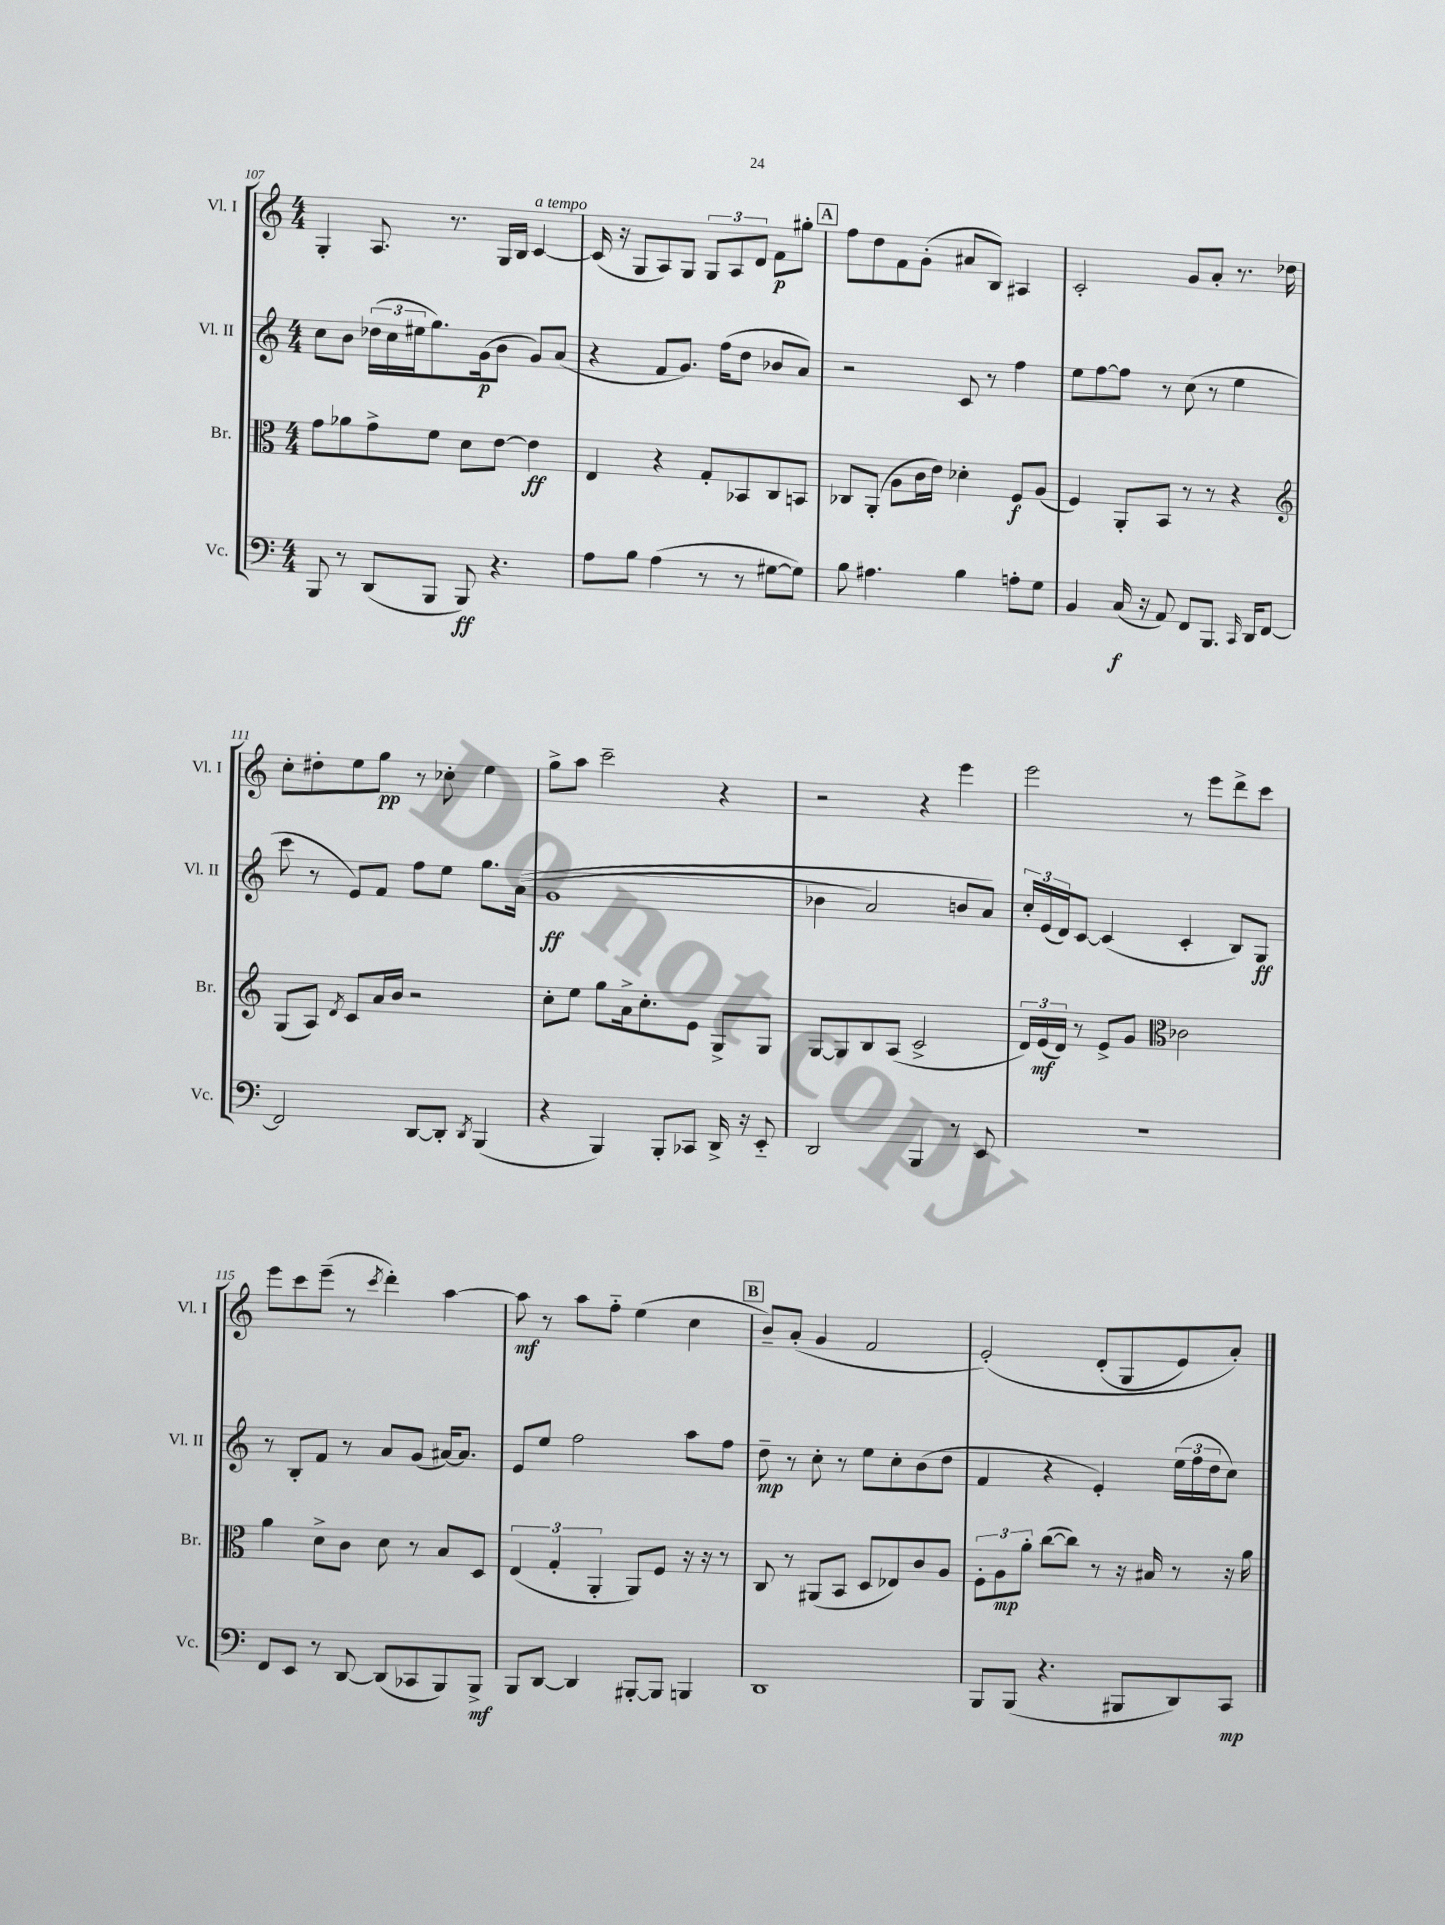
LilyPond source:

<<
\new StaffGroup <<
\new Staff = "s0" \with { instrumentName = "Vl. I" shortInstrumentName = "Vl. I" } {
    \clef treble \key c \major \numericTimeSignature \time 4/4
    g4-. a8. r8. g16 b16 c'4~^\markup { \italic "a tempo" } |
    c'16( r16 g8 a8) g8 \tuplet 3/2 { g8 a8 d'8 } f'8\p gis''8-. |
    \mark \markup { \box "A" } f''8 d''8 f'8 g'8-.( ais'8 b8) ais4 |
    c'2-. g'8 a'8-. r8. des''16 |
    c''8-. dis''8-. e''8 g''8\pp r8 ces''8-. e''4 |
    g''8-> a''8 c'''2-- r4 |
    r2 r4 e'''4 |
    e'''2 r8 e'''8 d'''8-> c'''8 |
    e'''8 c'''8 e'''8--( r8 \acciaccatura { c'''8 } d'''4-.) a''4~ |
    a''8\mf r8 a''8 f''8-_ e''4( c''4 |
    \mark \markup { \box "B" } b'8--) a'8-.( g'4 f'2 |
    e'2-.)\( d'8-.( g8 e'8) a'8-.\) \bar "|." |
}
\new Staff = "s1" \with { instrumentName = "Vl. II" shortInstrumentName = "Vl. II" } {
    \clef treble \key c \major \numericTimeSignature \time 4/4
    c''8 b'8 \tuplet 3/2 { des''16( c''16 eis''16 } g''8.) g'16\p( b'8 g'8) a'8( |
    r4 f'8 g'8.) f''16( d''8 bes'8 a'8) |
    \mark \markup { \box "A" } r2 c'8 r8 f''4 |
    e''8 f''8~ f''8 r8 c''8( r8 e''4 |
    c'''8 r8 e'8) f'8 f''8 e''8 g''8. a'16(\( |
    g'1\ff |
    bes'4 a'2) b'8 a'8\) |
    \tuplet 3/2 { c''16-. e'16( d'16) } c'8~ c'4( c'4-. b8) g8\ff |
    r8 b8-. f'8 r8 a'8 g'8( ais'16~) ais'8. |
    e'8 e''8 f''2 a''8 f''8 |
    \mark \markup { \box "B" } d''8--\mp r8 c''8-. r8 e''8 c''8-. b'8( d''8 |
    f'4 r4 e'4-.) \tuplet 3/2 { e''16( f''16 d''16 } c''8) \bar "|." |
}
\new Staff = "s2" \with { instrumentName = "Br." shortInstrumentName = "Br." } {
    \clef alto \key c \major \numericTimeSignature \time 4/4
    g'8 aes'8 g'8-> f'8 d'8 e'8~ e'4\ff |
    e4 r4 g8-. bes,8 c8 b,8 |
    \mark \markup { \box "A" } ces8 a,8-.( a8 c'16 e'16) des'4-. f8\f a8( |
    f4) a,8-. b,8 r8 r8 r4 |
    \clef treble g8( a8) \acciaccatura { d'8 } c'8 a'16 b'16 r2 |
    c''8-. e''8 g''8 a'16-> c''8.-. e'8 g8-> g8 |
    g8~ g8 b8 a8( c'2-> |
    \tuplet 3/2 { d'16) e'16\mf( d'16) } r8 e'8-> g'8 \clef alto ces'2 |
    a'4 d'8-> c'8 d'8 r8 b8 d8 |
    \tuplet 3/2 { e4( g4-. a,4-. } a,8) f8 r16 r16 r8 |
    \mark \markup { \box "B" } c8 r8 ais,8( b,8 d8 ees8) c'8 a8 |
    \tuplet 3/2 { f8-. a8\mp a'8-. } c''8~( c''8) r8 r16 bis16 r8 r16 a'16 \bar "|." |
}
\new Staff = "s3" \with { instrumentName = "Vc." shortInstrumentName = "Vc." } {
    \clef bass \key c \major \numericTimeSignature \time 4/4
    b,,8 r8 d,8( b,,8 b,,8\ff) r4. |
    a8 b8 a4( r8 r8 gis8~ gis8) |
    \mark \markup { \box "A" } b8 ais4. b4 a8-. g8 |
    b,4 c16\f( r16 a,8) f,8 b,,8. \grace { c,16 } d,16 f,8~ |
    f,2 d,8~ d,8-. \acciaccatura { d,8 } b,,4( |
    r4 b,,4) b,,8-. ces,8 d,16-> r16 e,8-_ |
    d,2 b,,4 r8 e,8 |
    R1 |
    f,8 e,8 r8 d,8~ d,8( ces,8 b,,8) b,,8->\mf |
    b,,8 d,8~ d,4 bis,,8~-. bis,,8 b,,4 |
    \mark \markup { \box "B" } d,1 |
    b,,8 b,,8( r4. bis,,8 d,8) c,8\mp \bar "|." |
}
>>
>>
\layout { \context { \Score currentBarNumber = #107 } }
